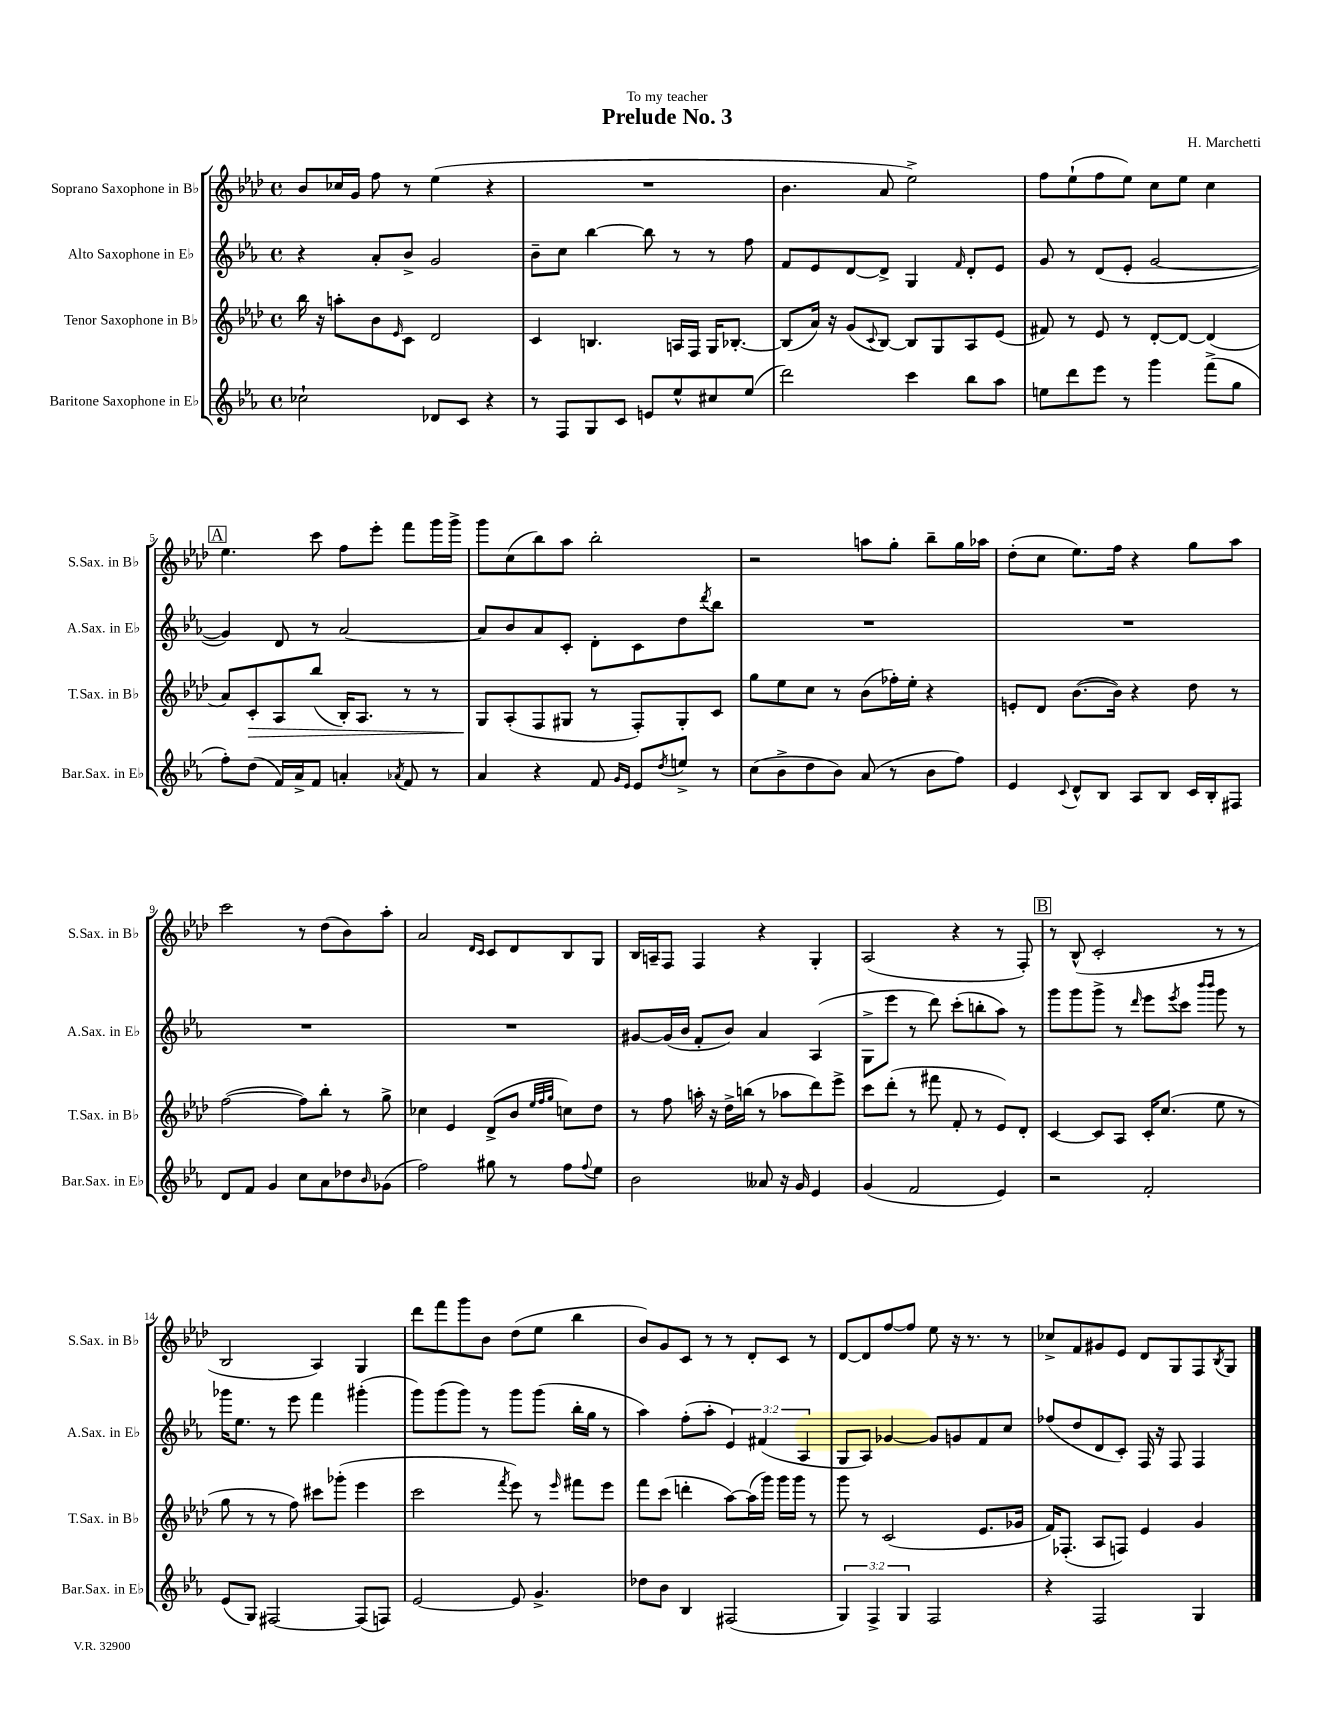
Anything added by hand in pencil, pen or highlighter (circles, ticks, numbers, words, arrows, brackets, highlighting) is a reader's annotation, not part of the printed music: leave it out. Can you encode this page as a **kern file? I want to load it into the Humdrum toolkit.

**kern	**kern	**dynam	**kern	**kern
*part4	*part3	*part3	*part2	*part1
*staff4	*staff3	*staff3	*staff2	*staff1
*I"Baritone Saxophone in E♭	*I"Tenor Saxophone in B♭	*	*I"Alto Saxophone in E♭	*I"Soprano Saxophone in B♭
*I'Bar.Sax. in E♭	*I'T.Sax. in B♭	*	*I'A.Sax. in E♭	*I'S.Sax. in B♭
*clefG2	*clefG2	*	*clefG2	*clefG2
*k[b-e-a-]	*k[b-e-a-d-]	*	*k[b-e-a-]	*k[b-e-a-d-]
*M4/4	*M4/4	*	*M4/4	*M4/4
*met(c)	*met(c)	*	*met(c)	*met(c)
=1	=1	=1	=1	=1
2cc-X`\	16bb-\	.	4r	8b-/L
.	16r	.	.	.
.	8aan'\L	.	.	16cc-X/L
.	.	.	.	16g/JJ
.	8b-\	.	8a-'/L	8ff\
.	16qqe-/	.	.	.
.	8c\J	.	8b-^/J	8r
8d-X/L	2d-/	.	2g/	(4ee-\
8c/J	.	.	.	.
4r	.	.	.	4r
=2	=2	=2	=2	=2
8r	4c/	.	8b-~\L	1r
8F/L	.	.	8cc\J	.
8G/	4.Bn/	.	[4bb-\	.
8c/J	.	.	.	.
8en/L	.	.	8bb-\]	.
8ee-^^/	16An/LL	.	8r	.
.	16F/JJ	.	.	.
8cc#X/	16G/KL	.	8r	.
.	[8.B-X'/J	.	.	.
(8ee-/J	.	.	8ff\	.
=3	=3	=3	=3	=3
2ddd\)	(8B-/L]	.	8f/L	4.b-\
.	16a-/Jk)	.	8e-/	.
.	16r	.	.	.
.	(8g/L	.	[8d/	.
.	8qqc/	.	.	.
.	[8B-/J)	.	8d^/J]	8a-/
4ccc\	8B-/L]	.	4G/	2ee-^\)
.	8G/	.	.	.
.	.	.	16qqf/	.
8bb-\L	8A-/	.	8d'/L	.
8aa-\J	(8e-/J	.	8e-/J	.
=4	=4	=4	=4	=4
8een\L	8f#X/)	.	8g/	8ff\L
8ddd\	8r	.	8r	(8ee-`\
8eee-\J	8e-/	.	(8d/L	8ff\
8r	8r	.	8e-'/J	8ee-\J)
4ggg\	[8d-'/L	.	[2g/	8cc\L
.	8d-/J_	.	.	8ee-\J
(8fff^\L	(4d-/]	.	.	4cc\
8gg\J	.	.	.	.
!!LO:LB:g=z
!!LO:REH:place=s1:t=A
=5	=5	=5	=5	=5
8ff'\L)	8a-/L)	.	4g/])	4.ee-\
!	!	!LO:HP:b	!	!
(8dd\J	8c'/	>	.	.
16f/LL)	8A-/	.	8d/	.
16a-^/J	.	.	.	.
8f/J	(8bb-/J	.	8r	8ccc\
4an'/	16B-'/KL)	.	[2a-/	8ff\L
.	8.A-/J	.	.	.
.	.	.	.	8eee-'\J
8qa-X/	.	.	.	.
8f/	8r	.	.	8fff\L
8r	8r	.	.	16ggg\L
.	.	.	.	16ggg^\JJ
=6	=6	=6	=6	=6
4a-/	8G/L	.	8a-/L]	8ggg\L
.	(8A-'/	]	8b-/	(8cc\
4r	8F/	.	8a-/	8bb-\)
.	8G#X/J	.	8c'/J	8aa-\J
8f/	8r	.	8d'\L	2bb-'\
16qqg/LL	.	.	.	.
16qqe-/JJ	.	.	.	.
8e-/L	8F'/L)	.	8c\	.
8qdd/	.	.	.	.
8een^/J	8G#'/	.	8dd\	.
.	.	.	8qddd/	.
8r	8c/J	.	8bb-\J	.
=7	=7	=7	=7	=7
(8cc\L	8gg\L	.	1r	2r
8b-^\	8ee-\	.	.	.
8dd\	8cc\J	.	.	.
8b-\J)	8r	.	.	.
(8a-/	(8b-\L	.	.	8aan\L
8r	16ff-X'\L)	.	.	8gg'\J
.	16ee-'\JJ	.	.	.
8b-\L	4r	.	.	8bb-~\L
8ff\J)	.	.	.	16gg\L
.	.	.	.	16aa-X\JJ
=8	=8	=8	=8	=8
4e-/	8en'/L	.	1r	(8dd-'\L
.	8d-/J	.	.	8cc\J
8qqc/	.	.	.	.
8d^^/L	([8.b-\L	.	.	8.ee-\L)
8B-/J	.	.	.	.
.	16b-\Jk])	.	.	16ff\Jk
8A-/L	4r	.	.	4r
8B-/J	.	.	.	.
16c/LL	8dd-\	.	.	8gg\L
16B-'/J	.	.	.	.
8F#X/J	8r	.	.	8aa-\J
!!LO:LB:g=z
=9	=9	=9	=9	=9
8d/L	([2ff\	.	1r	2ccc\
8f/J	.	.	.	.
4g/	.	.	.	.
8cc\L	8ff\L])	.	.	8r
8a-\	8bb-'\J	.	.	(8dd-\L
8dd-X\	8r	.	.	8b-\)
16qqb-/	.	.	.	.
(8g-X\J	8gg^\	.	.	8aa-'\J
=10	=10	=10	=10	=10
2ff\)	4cc-X\	.	1r	2a-/
.	4e-/	.	.	.
.	.	.	.	16qqd-/LL
.	.	.	.	16qqc/JJ
8gg#X\	(8d-^/L	.	.	8c/L
8r	8b-/J	.	.	8d-/
.	32qqee-/LLL	.	.	.
.	32qqff/	.	.	.
.	32qqgg/JJJ	.	.	.
8ff\L	8ccn\L)	.	.	8B-/
8qqff/	.	.	.	.
8ee-\J	8dd-\J	.	.	8G/J
=11	=11	=11	=11	=11
2b-\	8r	.	[8g#X/L	16B-/LL
.	.	.	.	16An~/J
.	8ff\	.	(16g#/L]	8F/J
.	.	.	16b-/JJ	.
.	16aan'\	.	8f'/L	4F/
.	16r	.	.	.
.	16dd-^\LL	.	8b-/J)	.
.	(16bbn\JJ	.	.	.
8a--X/	8r	.	4a-/	4r
16r	8aa-X\L	.	.	.
16g/	.	.	.	.
4e-/	8ddd-\)	.	(4A-/	4G'/
.	8eee-^\J	.	.	.
=12	=12	=12	=12	=12
(4g/	8ccc\L	.	8G^\L	(2A-/
.	(8ddd-'\J	.	8eee-\J	.
2f/	8r	.	8r	.
.	8fff#X\	.	8ddd\)	.
.	8f'/	.	(8ccc'\L	4r
.	8r	.	8bbn'\	.
4e-/)	8e-/L)	.	8aa-\J)	8r
.	8d-'/J	.	8r	8F'/)
!!LO:REH:place=s1:t=B
=13	=13	=13	=13	=13
2r	[4c/	.	8ggg\L	8r
.	.	.	8ggg\	(8B-^^/
.	8c/L]	.	8ggg^\J	2c'/
.	8A-/J	.	8r	.
.	.	.	16qqddd/	.
2f'/	16c'/KL	.	8eee-\L	.
.	(8.cc/J	.	.	.
.	.	.	8qeee-/	.
.	.	.	8ccc\J	.
.	.	.	16qqbbb-/LL	.
.	.	.	16qqbbb-/JJ	.
.	8ee-\	.	8ggg\	8r
.	8r	.	8r	8r
!!LO:LB:g=z
=14	=14	=14	=14	=14
(8e-/L	8gg\	.	16ggg-X\KL	2B-/
.	.	.	8.ee-\J	.
8G/J)	8r	.	.	.
[2F#X/	8r	.	8r	.
.	8ff\)	.	8eee-\	.
.	8ccc#X\L	.	4fff\	4A-/)
.	(8ggg-X'\J	.	.	.
(8F#/L]	4eee-\	.	(4ggg#X'\	4G/
8Fn/J)	.	.	.	.
=15	=15	=15	=15	=15
[2e-/	2ccc\	.	8ggg\L)	8ddd-\L
.	.	.	(8ggg\	8fff\
.	.	.	8ggg\J)	8ggg\
.	.	.	8r	8b-\J
.	8qfff/	.	.	.
8e-/]	8eee-\)	.	8ggg\L	(8dd-\L
4.g^/	8r	.	(8ggg\J	8ee-\J
.	16qqeee-/	.	.	.
.	8fff#X\L	.	16bb-'\LL	4bb-\
.	.	.	16gg\JJ	.
.	8eee-\J	.	8r	.
=16	=16	=16	=16	=16
8dd-X\L	8fff\L	.	4aa-\)	8b-/L)
8b-\J	(8ccc\J	.	.	8g/
4B-/	4dddn'\	.	(8ff'\L	8c/J
.	.	.	8aa-'\J	8r
(2F#X/	[8aa-\L)	.	6e-/)	8r
.	(16aa-\L]	.	.	8d-'/L
.	.	.	(6f#X/	.
.	16ggg\JJ)	.	.	.
.	16ggg\LL	.	.	8c/J
.	16ggg\JJ	.	.	.
.	.	.	6A-/	.
.	8r	.	.	8r
=17	=17	=17	=17	=17
6G/)	8ggg\	.	8G/L	[8d-/L
.	8r	.	8A-/J)	8d-/]
6F^/	.	.	.	.
.	(2c/	.	[4g-X/	[8ff/
6G/	.	.	.	.
.	.	.	.	8ff/J]
2F/	.	.	8g-/L]	8ee-\
.	.	.	8gn/	16r
.	.	.	.	8.r
.	8.e-/L	.	8f/	.
.	.	.	8cc/J	8r
.	16g-X/Jk	.	.	.
=18	=18	=18	=18	=18
4r	16f/KL)	.	(8ff-X/L	8cc-X^/L
.	(8.F-X'/J	.	.	.
.	.	.	8dd/	8f/
2F/	8A-/L	.	8d/	8g#X/
.	8Fn/J)	.	8c'/J)	8e-/J
.	4e-/	.	16F/	8d-/L
.	.	.	16r	.
.	.	.	8F/	8G/
4G/	4g/	.	4F/	8F/
.	.	.	.	8qB-/
.	.	.	.	8G/J
==	==	==	==	==
*-	*-	*-	*-	*-
